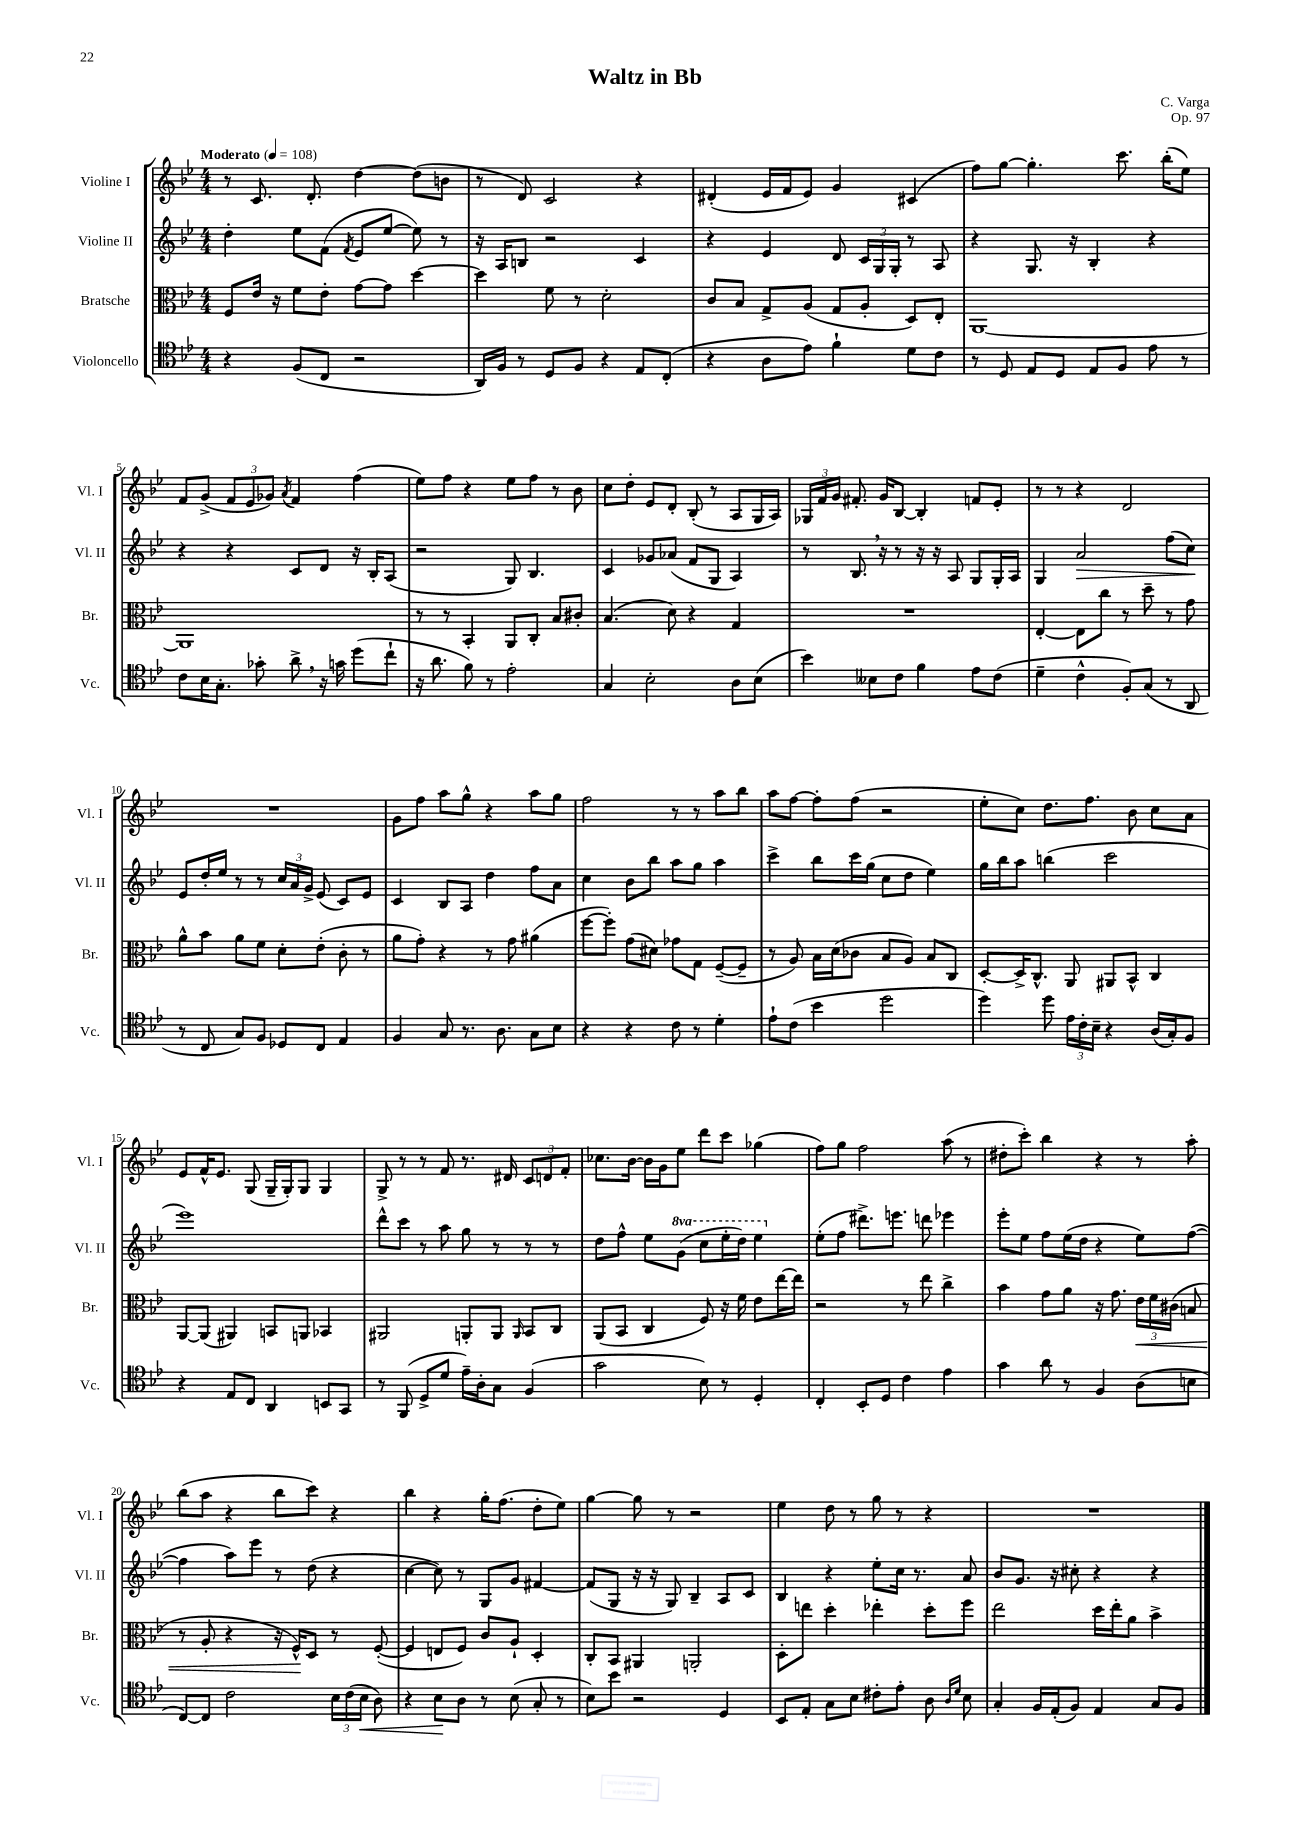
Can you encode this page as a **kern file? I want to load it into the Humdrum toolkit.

**kern	**dynam	**kern	**dynam	**kern	**dynam	**kern
*part4	*part4	*part3	*part3	*part2	*part2	*part1
*staff4	*staff4	*staff3	*staff3	*staff2	*staff2	*staff1
*I"Violoncello	*	*I"Bratsche	*	*I"Violine II	*	*I"Violine I
*I'Vc.	*	*I'Br.	*	*I'Vl. II	*	*I'Vl. I
*clefC4	*	*clefC3	*	*clefG2	*	*clefG2
*k[b-e-]	*	*k[b-e-]	*	*k[b-e-]	*	*k[b-e-]
*M4/4	*	*M4/4	*	*M4/4	*	*M4/4
*MM108	*	*MM108	*	*MM108	*	*MM108
=1	=1	=1	=1	=1	=1	=1
!	!	!	!	!	!	!LO:TX:a:B:t=Moderato
4r	.	8F/L	.	4dd'\	.	8r
.	.	16e-/Jk	.	.	.	8.c/
.	.	16r	.	.	.	.
(8F/L	.	8f\L	.	8ee-\L	.	.
.	.	.	.	.	.	8.d'/
8C/J	.	8e-'\J	.	(8f\J	.	.
.	.	.	.	8qf/	.	.
2r	.	[8g\L	.	8e-/L	.	[4dd\
.	.	8g\J]	.	[8ee-/J	.	.
.	.	[4dd\	.	8ee-\])	.	(8dd\L]
.	.	.	.	8r	.	8bn\J
=2	=2	=2	=2	=2	=2	=2
16AA/LL)	.	4dd\]	.	16r	.	8r
16F/JJ	.	.	.	16A/KL	.	.
8r	.	.	.	8Bn/J	.	8d/)
8D/L	.	8f\	.	2r	.	2c/
8F/J	.	8r	.	.	.	.
4r	.	2d'\	.	.	.	.
8E-/L	.	.	.	4c/	.	4r
(8C'/J	.	.	.	.	.	.
=3	=3	=3	=3	=3	=3	=3
4r	.	8c/L	.	4r	.	(4d#X'/
.	.	8B-/J	.	.	.	.
8A\L	.	8G^/L	.	4e-/	.	16e-/LL
.	.	.	.	.	.	16f/J
8e-\J)	.	(8A/J	.	.	.	8e-/J)
4f`\	.	8G/L	.	8d/	.	4g/
.	.	8A'/J	.	24c/LL	.	.
.	.	.	.	24G/	.	.
.	.	.	.	24G'/JJ	.	.
8d\L	.	8D/L)	.	8r	.	(4c#X/
8c\J	.	8E-'/J	.	8A/	.	.
=4	=4	=4	=4	=4	=4	=4
8r	.	[1AA	.	4r	.	8ff\L)
8D/	.	.	.	.	.	[8gg\J
8E-/L	.	.	.	8.G/	.	4.gg'\]
8D/J	.	.	.	.	.	.
.	.	.	.	16r	.	.
8E-/L	.	.	.	4B-'/	.	.
8F/J	.	.	.	.	.	8.ccc\
8e-\	.	.	.	4r	.	.
.	.	.	.	.	.	(16bb-'\KL
8r	.	.	.	.	.	8ee-\J)
!!LO:LB:g=z
=5	=5	=5	=5	=5	=5	=5
8c\L	.	1AA]	.	4r	.	8f/L
16B-\K	.	.	.	.	.	(8g^/J
8.G'\J	.	.	.	.	.	.
.	.	.	.	4r	.	12f/L
.	.	.	.	.	.	12e-/
8g-X'\	.	.	.	.	.	.
.	.	.	.	.	.	12g-X/J)
.	.	.	.	.	.	8qa/
8a^,\	.	.	.	8c/L	.	4f/
16r	.	.	.	8d/J	.	.
16gn\	.	.	.	.	.	.
(8dd\L	.	.	.	16r	.	(4ff\
.	.	.	.	16B-'/KL	.	.
8cc`\J	.	.	.	(8A/J	.	.
=6	=6	=6	=6	=6	=6	=6
16r	.	8r	.	2r	.	8ee-\L)
8.a\	.	.	.	.	.	.
.	.	8r	.	.	.	8ff\J
8f\)	.	4BB-'/	.	.	.	4r
8r	.	.	.	.	.	.
2e-'\	.	8AA/L	.	8G/)	.	8ee-\L
.	.	8C'/J	.	4.B-/	.	8ff\J
.	.	8B-/L	.	.	.	8r
.	.	8c#X'/J	.	.	.	8b-\
=7	=7	=7	=7	=7	=7	=7
4G/	.	(4.B-/	.	4c/	.	8cc\L
.	.	.	.	.	.	8dd'\J
2B-'\	.	.	.	8g-X/L	.	8e-/L
.	.	8d\)	.	(8a-X/J	.	8d'/J
.	.	4r	.	8f/L	.	(8B-'/
.	.	.	.	8G/J	.	8r
8A\L	.	4G/	.	4A/)	.	8A/L
(8B-\J	.	.	.	.	.	16G/L
.	.	.	.	.	.	16A/JJ)
=8	=8	=8	=8	=8	=8	=8
4b-\)	.	1r	.	8r	.	24G-X/LL
.	.	.	.	.	.	24f/
.	.	.	.	.	.	24g/JJ
.	.	.	.	8.B-,/	.	8.f#X'/
8B--X\L	.	.	.	.	.	.
.	.	.	.	16r	.	16g/KL
8c\J	.	.	.	8r	.	[8B-/J
4f\	.	.	.	16r	.	4B-'/]
.	.	.	.	16r	.	.
.	.	.	.	8A/	.	.
8e-\L	.	.	.	8G/L	.	8fn/L
(8c\J	.	.	.	16G'/L	.	8e-'/J
.	.	.	.	16A/JJ	.	.
=9	=9	=9	=9	=9	=9	=9
4d~\	.	[4E-'/	.	4G/	.	8r
.	.	.	.	.	.	8r
!	!	!	!	!	!LO:HP:b	!
4c^^\	.	8E-\L]	.	2a/	>	4r
.	.	8cc\J	.	.	.	.
8F'/L)	.	8r	.	.	.	2d/
(8G/J	.	8dd~\	.	.	.	.
8r	.	8r	.	(8ff\L	.	.
8AA/	.	8g\	.	8cc\J)	.	.
.	.	.	.	.	]	.
!!LO:LB:g=z
=10	=10	=10	=10	=10	=10	=10
8r	.	8a^^\L	.	8e-/L	.	1r
8C/	.	8b-\J	.	16dd'/L	.	.
.	.	.	.	16ee-/JJ	.	.
8G/L)	.	8a\L	.	8r	.	.
8F/J	.	8f\J	.	8r	.	.
8D-X/L	.	8d'\L	.	24cc/LL	.	.
.	.	.	.	24a/	.	.
.	.	.	.	24g^/JJ	.	.
8C/J	.	(8e-'\J	.	(8e-/	.	.
4E-/	.	8c'\	.	8c/L)	.	.
.	.	8r	.	8e-/J	.	.
=11	=11	=11	=11	=11	=11	=11
4F/	.	8a\L	.	4c/	.	8g\L
.	.	8g'\J)	.	.	.	8ff\J
8G/	.	4r	.	8B-/L	.	8aa\L
8.r	.	.	.	8A/J	.	8gg^^\J
.	.	8r	.	4dd\	.	4r
8.A\	.	.	.	.	.	.
.	.	8g\	.	.	.	.
8G\L	.	(4a#X\	.	8ff\L	.	8aa\L
8B-\J	.	.	.	8a\J	.	8gg\J
=12	=12	=12	=12	=12	=12	=12
4r	.	[8ff\L	.	4cc\	.	2ff\
.	.	8ff'\J])	.	.	.	.
4r	.	(8g\L	.	8b-\L	.	.
.	.	8d#X\J)	.	8bb-\J	.	.
8c\	.	8g-X\L	.	8aa\L	.	8r
8r	.	8G\J	.	8gg\J	.	8r
4d'\	.	([8F~/L	.	4aa\	.	8aa\L
.	.	8F~/J]	.	.	.	8bb-\J
=13	=13	=13	=13	=13	=13	=13
8e-`\L	.	8r	.	4ccc^\	.	8aa\L
(8c\J	.	8A/)	.	.	.	[8ff\J
4b-\	.	16B-\LL	.	8bb-\L	.	8ff'\L]
.	.	(16d\J	.	.	.	.
.	.	8c-X\J	.	16ccc\L	.	(8ff\J
.	.	.	.	(16gg\JJ	.	.
2dd\	.	8B-/L	.	8cc\L	.	2r
.	.	8A/J)	.	8dd\J	.	.
.	.	8B-/L	.	4ee-\)	.	.
.	.	8C/J	.	.	.	.
=14	=14	=14	=14	=14	=14	=14
4dd\)	.	[8D'/L	.	16gg\LL	.	8ee-'\L
.	.	.	.	16bb-\J	.	.
.	.	16D^/K]	.	8aa\J	.	8cc\J)
.	.	8.C^^/J	.	.	.	.
8dd\	.	.	.	(4bbn\	.	8.dd\L
24e-\LL	.	8AA/	.	.	.	.
24c'\	.	.	.	.	.	.
.	.	.	.	.	.	8.ff\J
24B-~\JJ	.	.	.	.	.	.
4r	.	8AA#X/L	.	2ccc\	.	.
.	.	8BB-^^/J	.	.	.	8b-\
(16A/LL	.	4C/	.	.	.	8cc\L
16G'/J)	.	.	.	.	.	.
8F/J	.	.	.	.	.	8a\J
!!LO:LB:g=z
=15	=15	=15	=15	=15	=15	=15
4r	.	[8AA/L	.	1eee-)	.	8e-/L
.	.	(8AA/J]	.	.	.	16f^^/K
.	.	.	.	.	.	8.e-/J
8E-/L	.	4AA#X/)	.	.	.	.
8C/J	.	.	.	.	.	(8G/
4AA/	.	8BBn/L	.	.	.	16G~/LL
.	.	.	.	.	.	16G'/J)
.	.	8AAn/J	.	.	.	8G/J
8BBn/L	.	4BB-X/	.	.	.	4G/
8GG/J	.	.	.	.	.	.
=16	=16	=16	=16	=16	=16	=16
8r	.	2AA#X/	.	8ddd^^\L	.	8G^/
(8FF/	.	.	.	8ccc\J	.	8r
8D^/L	.	.	.	8r	.	8r
8d/J	.	.	.	8aa\	.	8f/
16e-~\LL)	.	8AAn'/L	.	8gg\	.	8.r
16A'\J	.	.	.	.	.	.
8G\J	.	8AA/J	.	8r	.	.
.	.	.	.	.	.	16d#X/
.	.	16qqAA/	.	.	.	.
(4F/	.	8BB-/L	.	8r	.	12c/L
.	.	.	.	.	.	12dn/
.	.	8C/J	.	8r	.	.
.	.	.	.	.	.	12f'/J
=17	=17	=17	=17	=17	=17	=17
2g\	.	(8AA/L	.	8dd\L	.	8.cc-X\L
.	.	8BB-/J	.	8ff^^\J	.	.
.	.	.	.	.	.	[16b-\Jk
.	.	4C/	.	8ee-\L	.	16b-\LL]
.	.	.	.	.	.	16g\J
*	*	*	*	*8va	*	*
.	.	.	.	(8gg\J	.	8ee-\J
8B-\)	.	8F/)	.	8ccc\L	.	8ddd\L
8r	.	16r	.	16eee-'\L	.	8ccc\J
.	.	16f\	.	16ddd\JJ)	.	.
4D'/	.	8e-\L	.	4eee-\	.	(4gg-X\
.	.	[16ee-\L	.	.	.	.
.	.	16ee-\JJ]	.	.	.	.
=18	=18	=18	=18	=18	=18	=18
*	*	*	*	*X8va	*	*
4C'/	.	2r	.	(8ee-'\L	.	8ff\L)
.	.	.	.	8ff\J	.	8gg\J
8BB-'/L	.	.	.	8.ddd#X^\L)	.	2ff\
8D/J	.	.	.	.	.	.
.	.	.	.	8.eeen\J	.	.
4c\	.	8r	.	.	.	.
.	.	8ee-\	.	8dddn\	.	.
4e-\	.	4cc^\	.	4eee-X\	.	(8aa\
.	.	.	.	.	.	8r
=19	=19	=19	=19	=19	=19	=19
4g\	.	4b-\	.	8eee-'\L	.	8dd#X'\L
.	.	.	.	8ee-\J	.	8ccc'\J)
8a\	.	8g\L	.	8ff\L	.	4bb-\
8r	.	8a\J	.	(16ee-\L	.	.
.	.	.	.	16dd\JJ	.	.
4F/	.	16r	.	4r	.	4r
.	.	8.g\	.	.	.	.
!	!	!	!LO:HP:b	!	!	!
(8A\L	.	24e-\LL	<	8ee-\L)	.	8r
.	.	24f\	.	.	.	.
.	.	(24c#X\JJ	.	.	.	.
8Bn\J	.	8Bn/	.	([8ff\J	.	8aa'\
!!LO:LB:g=z
=20	=20	=20	=20	=20	=20	=20
[8C/L)	.	8r	.	4ff\]	.	(8bb-\L
8C/J]	.	8A'/	.	.	.	8aa\J
2c\	.	4r	.	8aa\L)	.	4r
.	.	.	.	8eee-\J	.	.
.	.	16r	.	8r	.	8bb-\L
.	.	16F^^/KL)	.	.	.	.
.	.	8D/J	[	(8dd\	.	8ccc\J)
24B-\LL	.	8r	.	4r	.	4r
(24c\	.	.	.	.	.	.
!	!LO:HP:b	!	!	!	!	!
24B-\JJ	<	.	.	.	.	.
8A\)	.	([8F'/	.	.	.	.
=21	=21	=21	=21	=21	=21	=21
4r	.	4F/]	.	[4cc\	.	4bb-\
8B-\L	.	8En/L	.	8cc\])	.	4r
8A\J	[	8F/J)	.	8r	.	.
8r	.	8c/L	.	8G/L	.	16gg'\KL
.	.	.	.	.	.	(8.ff\J
(8B-\	.	8A`/J	.	8g/J	.	.
8G'/	.	4D'/	.	[4f#X/	.	8dd'\L
8r	.	.	.	.	.	8ee-\J)
=22	=22	=22	=22	=22	=22	=22
8B-\L)	.	8C'/L	.	(8f#/L]	.	[4gg\
8b-\J	.	8BB-/J	.	8G/J	.	.
2r	.	4AA#X/	.	16r	.	8gg\]
.	.	.	.	16r	.	.
.	.	.	.	8G/)	.	8r
.	.	2AAn'/	.	4B-~/	.	2r
4D/	.	.	.	8A/L	.	.
.	.	.	.	8c/J	.	.
=23	=23	=23	=23	=23	=23	=23
8BB-/L	.	8D'\L	.	4B-/	.	4ee-\
8E-'/J	.	8een\J	.	.	.	.
8G\L	.	4dd'\	.	4r	.	8dd\
8B-\J	.	.	.	.	.	8r
8c#X'\L	.	4ee-X'\	.	8ee-'\L	.	8gg\
8e-'\J	.	.	.	16cc\Jk	.	8r
.	.	.	.	8.r	.	.
8A\	.	8dd'\L	.	.	.	4r
16qqA/LL	.	.	.	.	.	.
16qqd/JJ	.	.	.	.	.	.
8B-\	.	8ff\J	.	8a/	.	.
=24	=24	=24	=24	=24	=24	=24
4G'/	.	2ee-\	.	8b-/L	.	1r
.	.	.	.	8.g/J	.	.
16F/LL	.	.	.	.	.	.
(16E-'/J	.	.	.	16r	.	.
8F/J)	.	.	.	8cc#X'\	.	.
4E-/	.	16dd\LL	.	4r	.	.
.	.	16ee-'\J	.	.	.	.
.	.	8a\J	.	.	.	.
8G/L	.	4b-^\	.	4r	.	.
8F/J	.	.	.	.	.	.
==	==	==	==	==	==	==
*-	*-	*-	*-	*-	*-	*-
